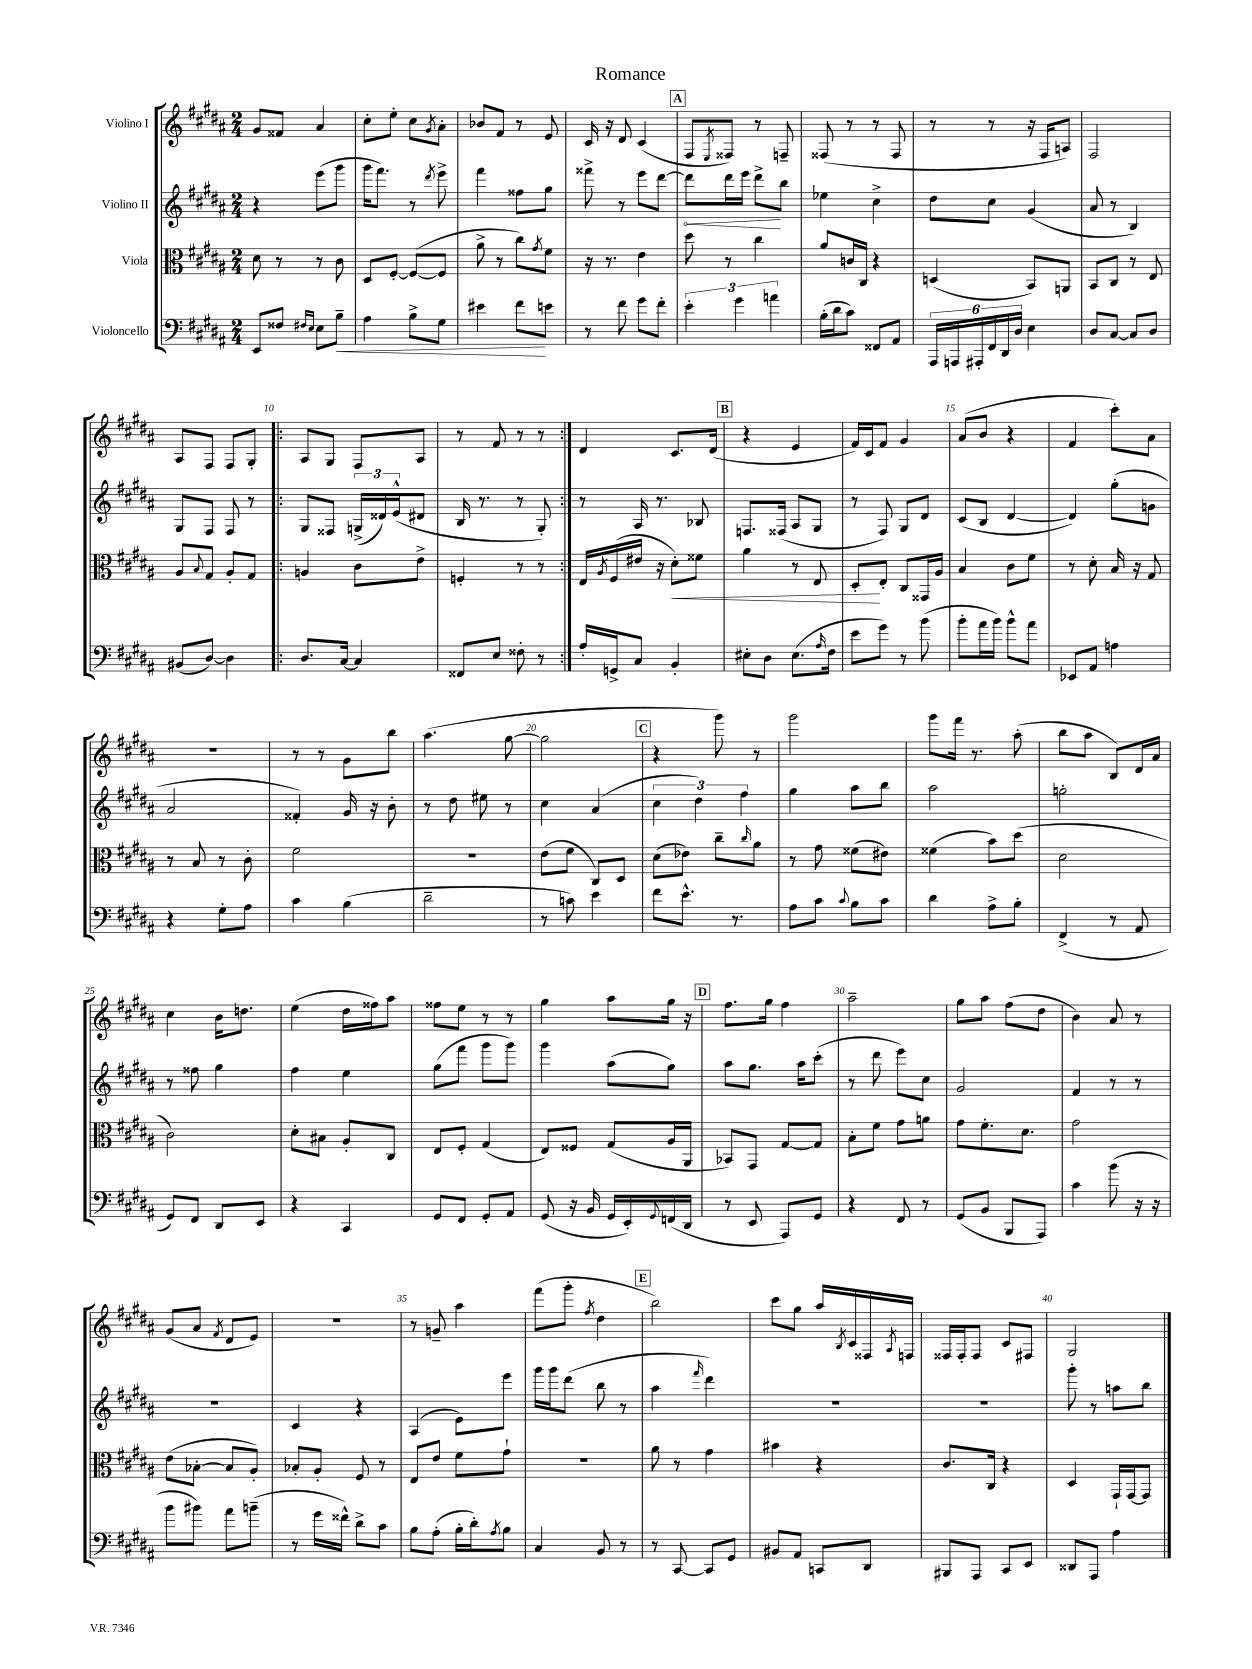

**kern	**kern	**kern	**kern
*staff4	*staff3	*staff2	*staff1
*clefF4	*clefC3	*clefG2	*clefG2
*k[f#c#g#d#a#]	*k[f#c#g#d#a#]	*k[f#c#g#d#a#]	*k[f#c#g#d#a#]
*M2/4	*M2/4	*M2/4	*M2/4
8EE/L	8d#\	4r	8g#/L
8F##/J	8r	.	8f##/J
16qqF#/LL	.	.	.
16qqE/JJ	.	.	.
8E\L	8r	(8eee\L	4a#/
8B~\J	8c#\	8ggg#\J	.
=	=	=	=
4A#\	8D#/L	16ggg#\LK	8cc#'\L
.	.	8.fff#\J)	.
.	[8F#'/J	.	8ee'\J
8B^\L	(8F#/_L	8r	8cc#\L
.	.	8qddd#/	8qg#/
8G#\J	8F#/]J	8eee^\	8a#'\J
=	=	=	=
4e#\	8a#^\	4fff#\	8b-/L
.	8r	.	8f#/J
8f#\L	8cc#\L)	8ff##\L	8r
.	8qg#/	.	.
8e\J	8f#\J	8gg#\J	8e/
=	=	=	=
8r	16r	8fff##^\	16c#/
.	8.r	.	16r
8f#\	.	8r	8d#/
8g#\L	4e\	8eee\L	(4c#/
8f#'\J	.	[8ddd#\J	.
=	=	=	=
6e'\	8dd#\	8ddd#\]L	8F#/L
.	.	.	8qE/
.	8r	16ddd#\L	8F##/J)
6g#\	.	.	.
.	.	16eee\JJ	.
.	4cc#\	8ddd#^\L	8r
6a\	.	.	.
.	.	8bb\J	8F~/
=	=	=	=
(16B'\LL	8a#/L	4ee-\	(8F##/
16d#\J	.	.	.
8c#\J)	16c/L	.	8r
.	16C#/JJ	.	.
8FF##/L	4r	4cc#^\	8r
8AA#/J	.	.	8F##/
=	=	=	=
24AAA#/LL	(4D/	8dd#\L	8r
24AAA/	.	.	.
24AAA#'/	.	.	.
24FF#/	.	8cc#\J	8r
24DD#/	.	.	.
24D#/JJ	.	.	.
4E\	8BB/L)	(4g#/	16r
.	.	.	16F#/LK
.	8AA/J	.	8A/J)
=	=	=	=
8D#/L	8BB/L	8a#/	2F#/
[8C#/J	8C#/J	8r	.
8C#/]L	8r	4B/)	.
8D#/J	8E/	.	.
=	=	=	=
(8BB#/L	8A#/L	8G#/L	8A#/L
.	8qqB/	.	.
[8D#/J)	8G#/J	8F#/J	8F#/J
4D#\]	8A#'/L	8F#/	8F#/L
.	8G#/J	8r	8G#'/J
=!|:	=!|:	=!|:	=!|:
8.D#/L	4A/	8G#/L	8A#/L
.	.	8F##/J	8G#/J
[16C#/Jk	.	.	.
4C#/]	8c#\L	(24G^/LL	8F#/L
.	.	24d##/)	.
.	.	(24e^^/J	.
.	8e^\J	8d#/J	8A#/J
=	=	=	=
8FF##/L	4F'/	16B/	8r
.	.	8.r	.
8E/J	.	.	8f#/
8F##'\	8r	8r	8r
8r	8r	8G#'/)	8r
=:|!	=:|!	=:|!	=:|!
16A#'/LL	16E/LL	8r	4d#/
.	8qA#/	.	.
16GG^/J	(16F#/	.	.
8C#/J	16e#/JJ	16A#/	.
.	16r	8.r	.
4BB'/	8d#'\L)	.	8.c#/L
.	8f##\J	8B-/	.
.	.	.	(16d#/Jk
=	=	=	=
8E#'\L	4a#\	8.F/L	4r
8D#\J	.	.	.
.	.	(16F##/Jk	.
(8.E#\L	8r	8A#/L	4e/
.	8E/	8G#/J	.
16qqA#/	.	.	.
16F#\Jk	.	.	.
=	=	=	=
8e\L	8D#'/L	8r	16f#/LL)
.	.	.	16c#/J
8g#\J)	8E'/J	8F#/)	8f#/J
8r	8C#/L	8G#/L	4g#/
(8b\	16GG##/L	8d#/J	.
.	16A#/JJ	.	.
=	=	=	=
8b'\L	4B/	(8c#/L	(8a#/L
16a#\L	.	8B/J	8b/J
16b\JJ)	.	.	.
8b^^\L	8c#\L	[4d#/	4r
8a#\J	8f#\J	.	.
=	=	=	=
8EE-/L	8r	4d#/])	4f#/
8AA#/J	8d#'\	.	.
4A\	16B/	(8gg#'\L	8ccc#'\L)
.	16r	.	.
.	8G#/	8g\J	8a#\J
=	=	=	=
4r	8r	2a#/	2r
.	8B/	.	.
8G#'\L	8r	.	.
8A#\J	8c#'\	.	.
=	=	=	=
4c#\	2f#\	4f##'/)	8r
.	.	.	8r
(4B\	.	16g#/	8g#\L
.	.	16r	.
.	.	8b'\	8bb\J
=	=	=	=
2d#~\	2r	8r	(4.aa#\
.	.	8dd#\	.
.	.	8ee#\	.
.	.	8r	[8gg#\
=	=	=	=
8r	(8e\L	4cc#\	2gg#\]
8c\)	8f#\J	.	.
4e\	8C#/L)	(4a#/	.
.	8D#/J	.	.
=	=	=	=
8f#\L	(8d#\L	6cc#\	4r
8.e^^\J	8e-\J)	.	.
.	.	6dd#\)	.
.	8cc#~\L	.	8ggg#\)
8.r	.	.	.
.	.	6ff#\	.
.	16qqcc#/	.	.
.	8a#\J	.	8r
=	=	=	=
8A#\L	8r	4gg#\	2ggg#\
8c#\J	8g#\	.	.
8qqc#/	.	.	.
8B\L	(8f##\L	8aa#\L	.
8c#\J	8e#\J)	8bb\J	.
=	=	=	=
4d#\	(4f##\	2aa#\	8ggg#\L
.	.	.	16fff#\Jk
.	.	.	8.r
8A#^\L	8b\L)	.	.
8B'\J	(8dd#\J	.	(8aa#'\
=	=	=	=
(4FF#^/	2d#\	2gg'\	8bb\L
.	.	.	8aa#\J
8r	.	.	8B/L)
8AA#/	.	.	16d#/L
.	.	.	16a#/JJ
=	=	=	=
8GG#/L)	2c#\)	8r	4cc#\
8FF#/J	.	8ff##\	.
8DD#/L	.	4gg#\	16b\LK
.	.	.	8.dd\J
8EE/J	.	.	.
=	=	=	=
4r	8d#'\L	4ff#\	(4ee\
.	8B#\J	.	.
4CC#/	8A#'/L	4ee\	16dd#\LL
.	.	.	16ff##\J)
.	8C#/J	.	8aa#\J
=	=	=	=
8GG#/L	8E/L	(8gg#\L	8ff##\L
8FF#/J	8F#'/J	8fff#\J	8ee\J
8GG#'/L	(4G#/	8ggg#\L	8r
8AA#/J	.	8ggg#\J)	8r
=	=	=	=
(8GG#/	8E/L)	4ggg#\	4gg#\
16r	8F##/J	.	.
16BB/	.	.	.
16GG#/LL	(8G#/L	(8aa#\L	8aa#\L
16EE'/)	.	.	.
8qqGG#/	.	.	.
(16FF/	16A#/L	8gg#\J)	16gg#\Jk
16DD#/JJ	16AA#/JJ	.	16r
=	=	=	=
8r	8BB-/L)	8aa#\L	8.ff#\L
8EE/	8GG#/J	8.gg#\J	.
.	.	.	16gg#\Jk
8AAA#/L)	[8G#/L	.	4ff#\
.	.	16aa#\LK	.
8GG#/J	8G#/]J	(8ccc#'\J	.
=	=	=	=
4r	8B'\L	8r	2aa#~\
.	8f#\J	8ddd#\	.
8FF#/	8g#\L	8eee\L)	.
8r	8a\J	8cc#\J	.
=	=	=	=
(8GG#/L	8g#\L	2g#/	8gg#\L
8BB/J	8.f#'\	.	8aa#\J
8BBB/L	.	.	(8ff#\L
.	8.d#\J	.	.
8AAA#/J)	.	.	8dd#\J
=	=	=	=
4c#\	2g#\	4f#/	4b\)
(8b\	.	8r	8a#/
16r	.	8r	8r
16r	.	.	.
=	=	=	=
8b\L	(8e\L	2r	(8g#/L
8b#\J)	[8B-'\J	.	8a#/J
.	.	.	8qf#/
8a#\L	8B-/]L	.	8d#/L
(8b~\J	8A#'/J)	.	8e/J)
=	=	=	=
8r	8B-'/L	4c#/	2r
16g#\LL	8A#'/J	.	.
16f##^^\JJ)	.	.	.
8d#^\L	8F#/	4r	.
8c#\J	8r	.	.
=	=	=	=
8B\L	8E/L	(4A#/	8r
(8A#'\J	8e/J	.	8g~/
16B'\LL	8f#\L	8e\L)	4aa#\
16d#'\J)	.	.	.
8qA#/	.	.	.
8B\J	8g#`\J	8eee\J	.
=	=	=	=
4C#/	2r	16ggg#\LL	(8fff#\L
.	.	16ggg#\J	.
.	.	(8ddd#\J	8ggg#'\J
.	.	.	8qff#/
8BB/	.	8bb\	4dd#\
8r	.	8r	.
=	=	=	=
8r	8a#\	4aa#\	2bb\)
[8CC#/	8r	.	.
.	.	16qqfff#/	.
8CC#/]L	4g#\	4ddd#\)	.
8GG#/J	.	.	.
=	=	=	=
8BB#/L	4b#\	2r	8ccc#\L
8AA#/J	.	.	8gg#\J
8CC/L	4r	.	16aa#/LL
.	.	.	8qB/
.	.	.	16c#/
8DD#/J	.	.	16F##/
.	.	.	8qA#/
.	.	.	16F/JJ
=	=	=	=
8BBB#/L	8.c#/L	2r	16F##/LL
.	.	.	16F##'/J
8AAA#/J	.	.	8F##/J
.	16C#/Jk	.	.
8CC#/L	4r	.	8c#/L
8EE/J	.	.	8F#/J
=	=	=	=
8DD##/L	4D#/	8ggg#'\	2G#/
8AAA#/J	.	8r	.
4A#\	16GG#`/LL	8aa\L	.
.	[16GG#/J	.	.
.	8GG#/]J	8bb\J	.
==	==	==	==
*-	*-	*-	*-
